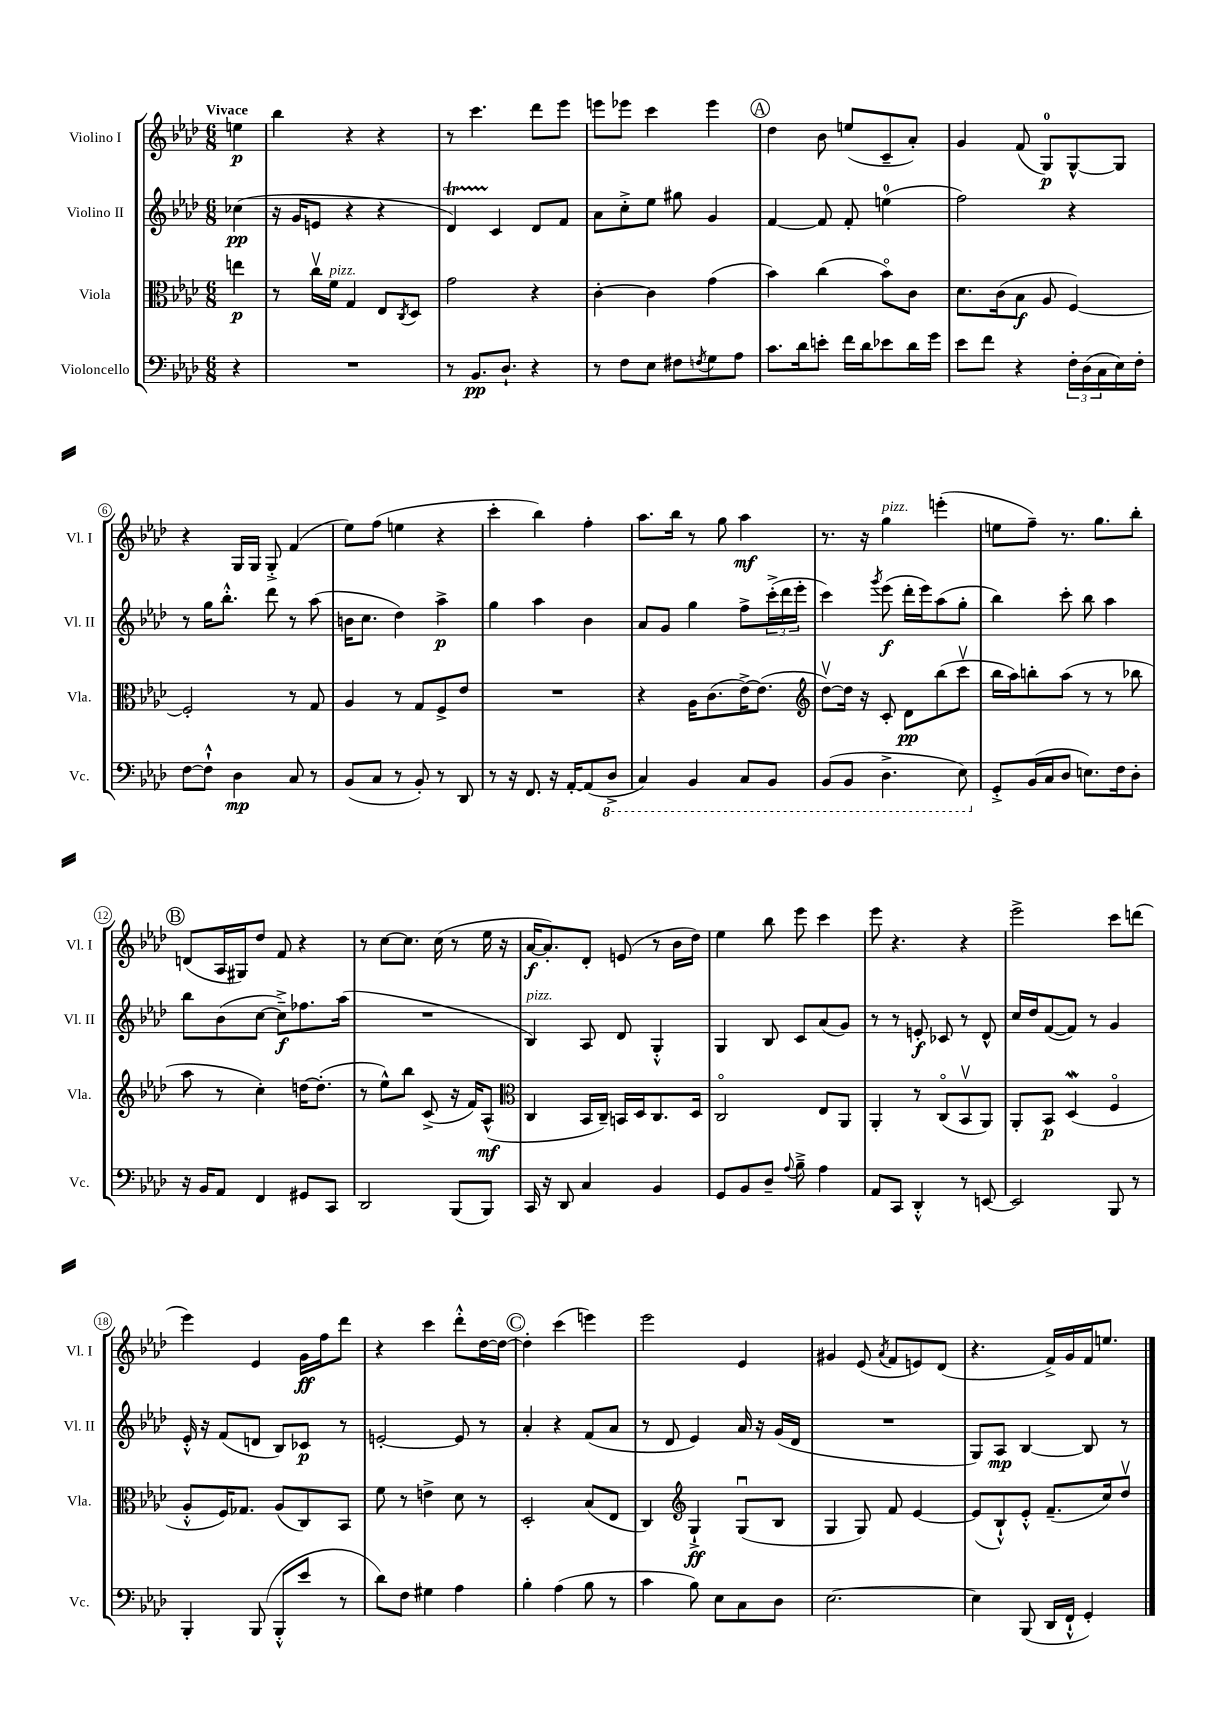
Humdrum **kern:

**kern	**kern	**kern	**kern
*staff4	*staff3	*staff2	*staff1
*clefF4	*clefC3	*clefG2	*clefG2
*k[b-e-a-d-]	*k[b-e-a-d-]	*k[b-e-a-d-]	*k[b-e-a-d-]
*M6/8	*M6/8	*M6/8	*M6/8
4r	4ee	(4cc-	4ee
=	=	=	=
2.r	8r	16r	4bb-
.	.	16g	.
.	16ccv	8e	.
.	16f	.	.
.	4G	4r	4r
.	8E-	4r	4r
.	8qC	.	.
.	8D-	.	.
=	=	=	=
8r	2g	4d-)	8r
8.BB-	.	.	4.ccc
.	.	4c	.
8.D-`	.	.	.
4r	4r	8d-	8ddd-
.	.	8f	8eee-
=	=	=	=
8r	[4c'	8a-	8eee
8F	.	8cc'^	8eee-
8E-	4c]	8ee-	4ccc
8F#	.	8gg#	.
8qF	.	.	.
8G	(4g	4g	4eee-
8A-	.	.	.
=	=	=	=
8.c	4b-)	[4f	4dd-
16d-	.	.	.
8e'	(4cc	8f]	8b-
16f	.	8f'	(8ee
16d-	.	.	.
8e-	8b-o)	(4ee	8c~
16d-	8c	.	8a-')
16g	.	.	.
=	=	=	=
8e-	8.d-	2ff)	4g
8f	.	.	.
.	(16c	.	.
4r	8B-	.	(8f
.	8A-	.	8G)
24F'	[4F)	4r	[8G^^
(24D-	.	.	.
24C	.	.	.
16E-)	.	.	8G]
16F'	.	.	.
=	=	=	=
[8F	2F']	8r	4r
8F`^^]	.	16gg	.
.	.	8.bb-'^^	.
4D-	.	.	16G
.	.	.	16G
.	.	8ddd-	8G'^
8C	8r	8r	(4f
8r	8G	(8aa-	.
=	=	=	=
(8BB-	4A-	16b	8ee-)
.	.	8.cc	.
8C	.	.	(8ff
8r	8r	4dd-)	4ee
8BB-')	8G	.	.
8r	8F^	4aa-^	4r
8DD-	8e-	.	.
=	=	=	=
8r	2.r	4gg	4ccc'
16r	.	.	.
8.FF	.	.	.
.	.	4aa-	4bb-)
16r	.	.	.
[16AA-'	.	.	.
(8AA-]	.	4b-	4ff'
8DD-^	.	.	.
=	=	=	=
4CC)	4r	8a-	8.aa-
.	.	8g	.
.	.	.	16bb-
4BBB-	16A-	4gg	8r
.	(8.c	.	.
.	.	.	8gg
8CC	[16e-^)	8ff^	4aa-
.	(8.e-]	.	.
8BBB-	.	(24ccc'^	.
.	.	24ddd-	.
.	.	24eee-'	.
=	=	=	=
*	*clefG2	*	*
(8BBB-	[8dd-v)	4ccc)	8.r
8BBB-	16dd-]	.	.
.	16r	.	16r
.	.	8qggg	.
4.DD-^	8c'	(8eee-	4gg
.	8d-	16ddd-'	.
.	.	16eee-)	.
.	(8bb-	(8aa-	(4eee'
8EE-)	8cccv	8gg'	.
=	=	=	=
8GG'^	16bb-	4bb-)	8ee
.	16aa-)	.	.
(16BB-	8bb'	.	8ff~)
16C	.	.	.
8D-	(8aa-	8ccc'	8.r
8.E)	8r	8bb-	.
.	.	.	8.gg
.	8r	4aa-	.
16F	.	.	.
8D-'	8bb-	.	8bb-'
=	=	=	=
16r	8aa-	8bb-	(8d
16BB-	.	.	.
8AA-	8r	(8b-	16A-
.	.	.	16G#)
4FF	4cc')	[8cc	8dd-
.	.	8cc~^])	8f
8GG#	[16dd	8.ff-	4r
.	(8.dd']	.	.
8CC	.	.	.
.	.	(16aa-	.
=	=	=	=
2DD-	8r	2.r	8r
.	8ee-^^)	.	[8cc
.	8bb-	.	8.cc]
.	(8c^	.	.
.	.	.	(16cc
(8BBB-	16r	.	8r
.	16f)	.	.
8BBB-)	(8A-^^	.	16ee-
.	.	.	16r
=	=	=	=
*	*clefC3	*	*
16CC	4C	4B-)	[16a-
16r	.	.	8.a-'])
8DD-	.	.	.
4C	16BB-	8A-	8d-'
.	16C~)	.	.
.	16BB	8d-	(8e
.	16D-	.	.
4BB-	8.C	4G'^^	8r
.	.	.	16b-
.	16D-	.	16dd-)
=	=	=	=
8GG	2Co	4G	4ee-
8BB-	.	.	.
8D-~	.	8B-	8bb-
8qqA-	.	.	.
8B-~^	.	8c	8eee-
4A-	8E-	(8a-	4ccc
.	8AA-	8g)	.
=	=	=	=
8AA-	4AA-'	8r	8eee-
8CC	.	8r	4.r
4DD-'^^	8r	8e'	.
.	(8Co	8c-	.
8r	8BB-v	8r	4r
[8EE	8AA-)	8d-^^	.
=	=	=	=
2EE]	8AA-'	16cc	2eee-^
.	.	16dd-	.
.	8BB-	([8f	.
.	(4D-	8f])	.
.	.	8r	.
8BBB-	4Fo	4g	8ccc
8r	.	.	(8ddd
=	=	=	=
4BBB-'	8A-'^^	16e-'^^	4eee-)
.	.	16r	.
.	16F)	(8f	.
.	8.G-	.	.
(8BBB-	.	8d	4e-
8BBB-'^^	(8A-	8B-)	.
8e-	8C)	8c-	16g
.	.	.	16ff
8r	8BB-	8r	8ddd-
=	=	=	=
8d-)	8f	[2e'	4r
8F	8r	.	.
4G#	4e^	.	4ccc
4A-	8d-	8e]	8ddd-'^^
.	8r	8r	[16dd-
.	.	.	16dd-_
=	=	=	=
4B-'	2D-'	4a-'	4dd-']
(4A-	.	4r	(4ccc
8B-	(8B-	(8f	4eee)
8r	8E-	8a-	.
=	=	=	=
4c	4C)	8r	2eee-
.	.	8d-	.
*	*clefG2	*	*
8B-)	4G`^	4e-)	.
8E-	.	.	.
8C	(8Gu	16a-	4e-
.	.	16r	.
8D-	8B-	(16g	.
.	.	16d-	.
=	=	=	=
[2.E-	4G	2.r	4g#
.	8G)	.	(8e-
.	.	.	8qa-
.	8f	.	8f
.	[4e-	.	8e)
.	.	.	(8d-
=	=	=	=
4E-]	(8e-]	8G)	4.r
.	8B-`^^)	8A-	.
(8BBB-	8e-'^^	[4B-	.
16DD-	(8.f~	.	16f^)
16FF`^^	.	.	16g
4GG')	.	8B-]	16f
.	16cc)	.	8.ee
.	8dd-v	8r	.
==	==	==	==
*-	*-	*-	*-
